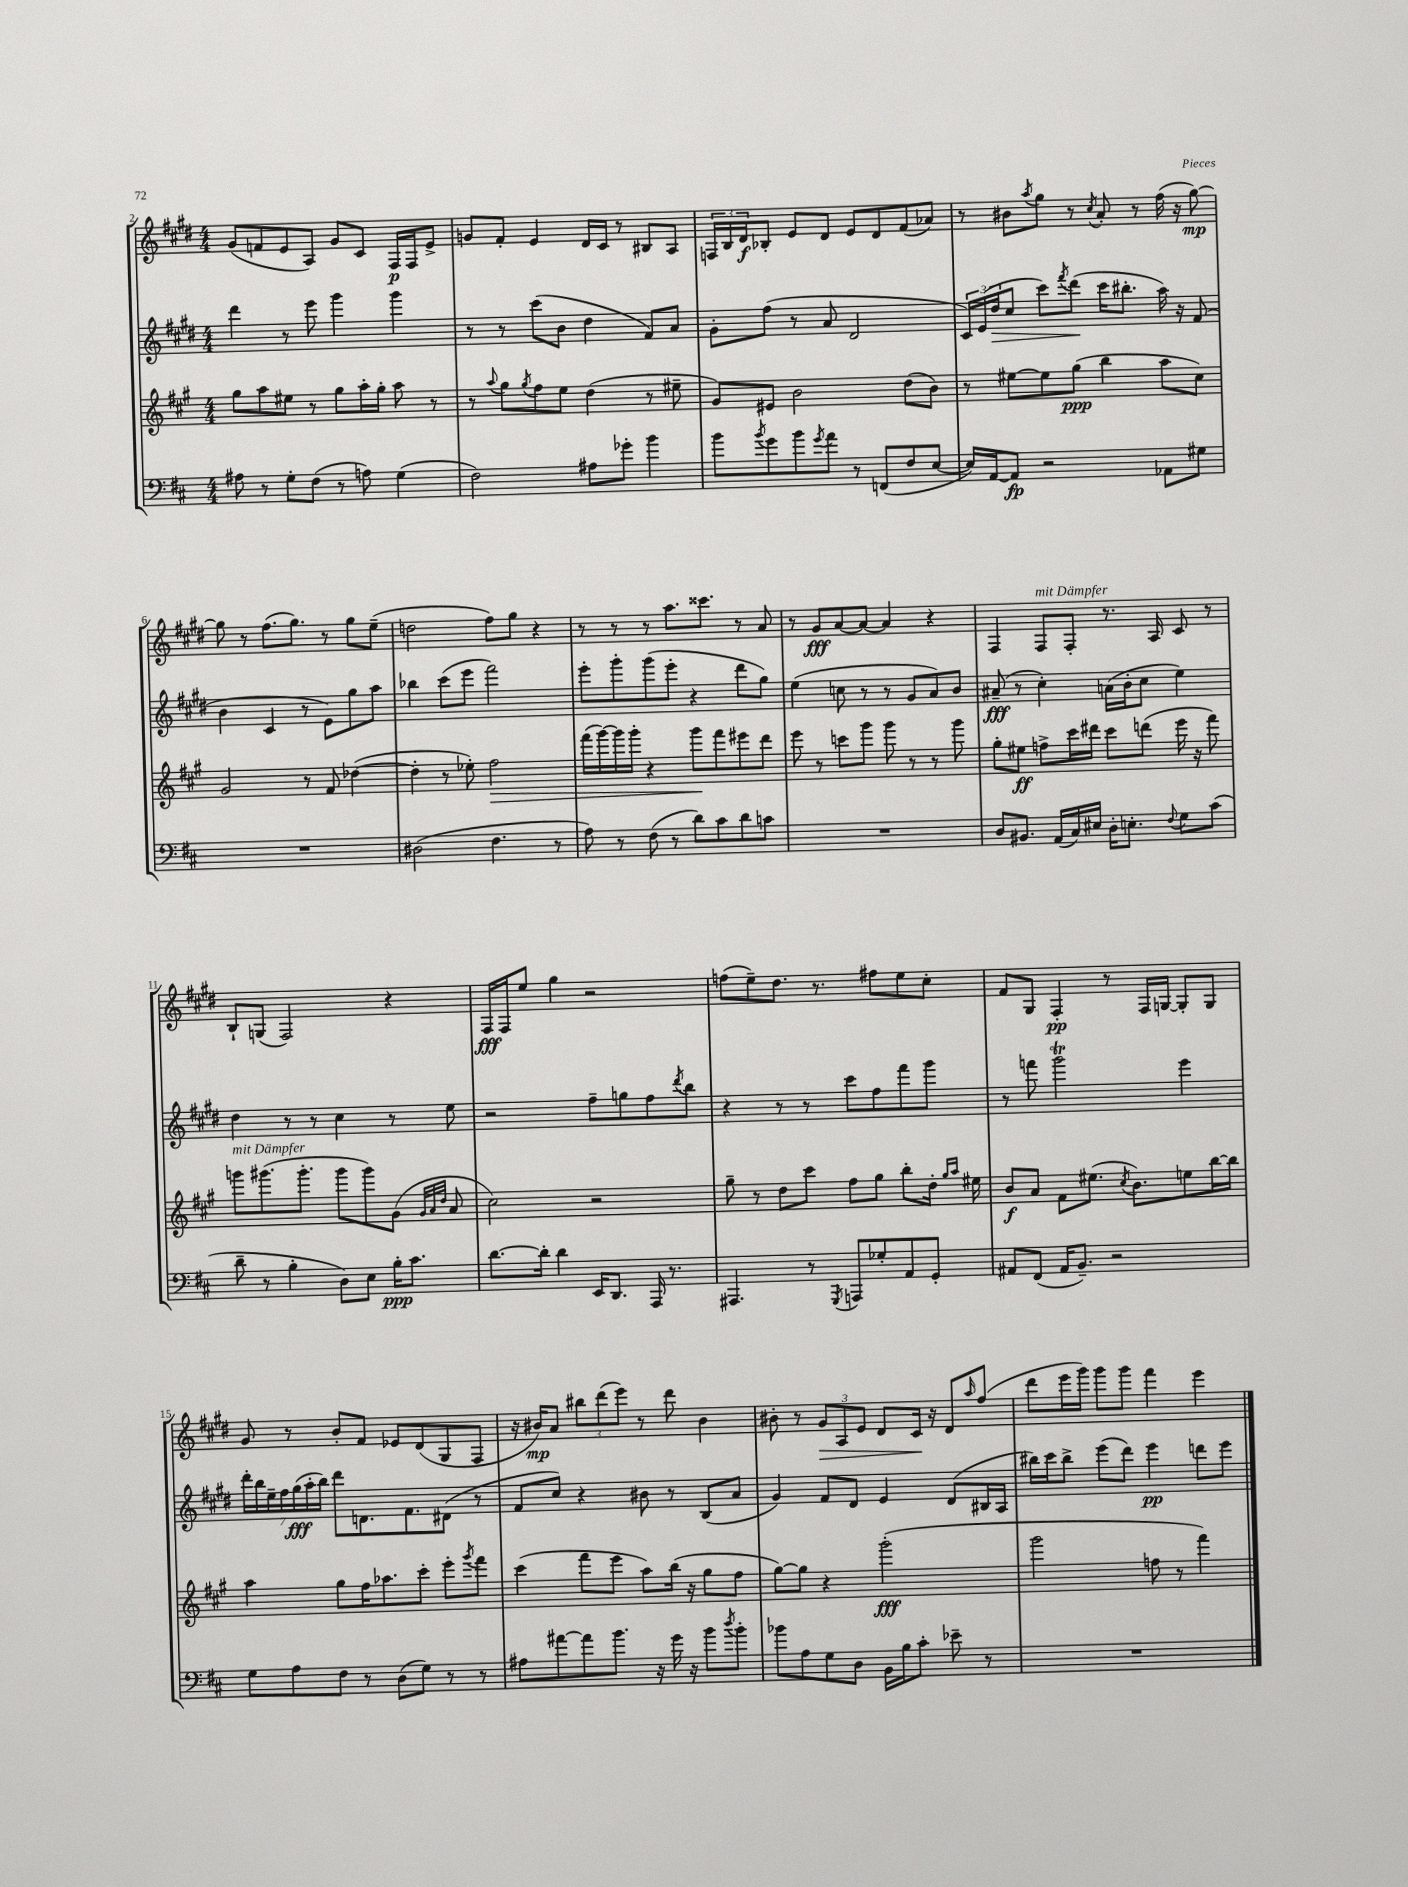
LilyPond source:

<<
\new StaffGroup <<
\new Staff = "s0" {
    \clef treble \key e \major \numericTimeSignature \time 4/4
    gis'8( f'8 e'8 a8) gis'8 cis'8 fis16\p fis16 e'8-> |
    g'8 fis'8-. e'4 dis'16 cis'16 r8 bis8 a8 |
    \tuplet 3/2 { f16 b16 dis'16\f } bes8-. e'8 dis'8 e'8 dis'8 fis'8( aes'8) |
    r8 bis'8 \acciaccatura { a''8 } gis''8 r8 \acciaccatura { cis''8 } a'8-. r8 fis''16( r16 gis''8~\mp) |
    gis''8 r8 fis''8.( gis''8.) r8 gis''8 e''8--( |
    d''2 fis''8) gis''8 r4 |
    r8 r8 r8 a''8. cisis'''8. r8 a'8 |
    r8 gis'8\fff a'8~ a'8~ a'4 r4 |
    fis4 fis8^\markup { \italic "mit Dämpfer" } fis8-. r8. a16 cis'8 r8 |
    b8-! g8( fis2) r4 |
    fis16\fff fis16 e''8 gis''4 r2 |
    f''8( e''8--) dis''8. r8. fis''8 e''8 cis''8-. |
    fis'8 gis8 fis4-.\pp r8 fis16 g16~ g8-. g8 |
    gis'8 r8 b'8-. fis'8 ees'8 dis'8( gis8 fis8 |
    r16 bis'16\mp) a'8 \tuplet 3/2 { bis''8 dis'''8( e'''8) } r8 dis'''8 bis'4 |
    bis'8-. r8 \tuplet 3/2 { gis'8\> a8 e'8 } dis'8 cis'16\! r16 dis'8 \grace { a''16 } fis''8( |
    dis'''8 e'''16 gis'''16) gis'''8 gis'''8 fis'''4 e'''4 \bar "|." |
}
\new Staff = "s1" {
    \clef treble \key e \major \numericTimeSignature \time 4/4
    dis'''4 r8 e'''8 gis'''4 gis'''4 |
    r8 r8 cis'''8( b'8 dis''4 fis'8) a'8 |
    gis'8-. fis''8( r8 a'8 dis'2 |
    \tuplet 3/2 { cis'16) e'16( dis''16\> } cis''8 cis'''8) \acciaccatura { fis'''8 } dis'''8\!( cis'''16 bis''8.-. a''16) r16 fis'8( |
    b'4 cis'4 r8 e'8) gis''8 a''8 |
    bes''4 cis'''8( e'''8 fis'''2) |
    e'''8-. gis'''8-. gis'''8( e'''8-. r4 dis'''8 gis''8) |
    e''4( c''8 r8 r8 gis'8 a'8) b'8 |
    ais'8--\fff( r8 cis''4-.) a'16( b'16-. cis''8 e''4) |
    dis''4 r8 r8 cis''4 r8 e''8 |
    r2 fis''8-- g''8 fis''8 \acciaccatura { dis'''8 } b''8 |
    r4 r8 r8 cis'''8 fis''8 fis'''8 gis'''8 |
    r8 f'''8 gis'''2\trill e'''4 |
    \tuplet 7/4 { dis'''16-. b''16 e''16-- fis''16 gis''16\fff( a''16-. b''16) } dis'''8 d'8. fis'8. dis'8( r8 |
    fis'8 cis''8) r4 bis'8 r8 b8( a'8 |
    gis'4) fis'8 dis'8 e'4 dis'8( bis16 a16 |
    bis''16) cis'''16 bis''8-> e'''8( dis'''8) e'''4\pp d'''8 e'''8 \bar "|." |
}
\new Staff = "s2" {
    \clef treble \key a \major \numericTimeSignature \time 4/4
    gis''8 a''8 eis''8 r8 gis''8 a''16-. gis''16-. a''8 r8 |
    r8 \appoggiatura { a''8 } gis''8 \acciaccatura { gis''8 } fis''8 e''8 d''4( r8 eis''8-- |
    gis'8) eis'8 b'2 d''8( b'8) |
    r8 eis''8~ eis''8 gis''8\ppp( b''4 a''8 cis''8) |
    gis'2 r8 fis'8 des''4~( |
    des''4-. r8 ees''8-.) fis''2\> |
    fis'''16( gis'''16~) gis'''16 gis'''16-. r4 gis'''8\! fis'''8 eis'''8 d'''8 |
    e'''8 r8 c'''8 gis'''8 gis'''8 r8 r8 gis'''8 |
    gis''8-. eis''8\ff f''8-> cis'''16 dis'''16 cis'''8 d'''8( e'''16 r16 fis'''8) |
    g'''8^\markup { \italic "mit Dämpfer" } gis'''8.( gis'''8.-. gis'''8 gis'''8) gis'8( \grace { gis'32 a'32 d''32 } a'8 |
    cis''2) r2 |
    gis''8-- r8 d''8 cis'''8 fis''8 gis''8 b''8-. d''16-. \grace { gis''16 a''16 } eis''16 |
    b'8\f a'8 fis'8 eis''8.( \acciaccatura { cis''8 } b'8.) e''8 b''16~ b''16 |
    a''4 gis''8 fis''16 aes''8. cis'''8-. e'''8-. \acciaccatura { gis'''8 } fis'''8 |
    cis'''4( fis'''8 e'''8 a''8) b''16( r16 gis''8 fis''8 |
    gis''8~) gis''8 r4 gis'''2-.\fff( |
    gis'''2 f''8 r8 fis'''4) \bar "|." |
}
\new Staff = "s3" {
    \clef bass \key d \major \numericTimeSignature \time 4/4
    ais8 r8 g8-. fis8( r8 a8) g4( |
    fis2) ais8 ges'8-. b'4 |
    b'8 \acciaccatura { b'8 } g'8 b'8 \acciaccatura { g'8 } a'8 r8 f,8( fis8 e8~ |
    e16) a,16~ a,8\fp r2 aes,8 gis8 |
    R1 |
    dis2( fis4. r8 |
    a8) r8 fis8( r8 d'8) cis'8 d'8 c'8 |
    R1 |
    d8 bis,8. a,16( cis16) eis16 d16-. e8.-. \appoggiatura { fis8 } g8 cis'8( |
    d'8-- r8 b4-. d8) e8 b16-.\ppp cis'8. |
    d'8.~ d'16-. d'4 e,16 d,8. a,,16 r8. |
    ais,,4. r8 \acciaccatura { g,,8 } a,,8 ges8-. a,8 g,8-. |
    ais,8 fis,8( ais,16 b,8.--) r2 |
    g8 a8 fis8 r8 d8( g8) r8 r8 |
    ais8 ais'8~ ais'8 b'8. r16 g'16 r16 b'8 \acciaccatura { d''8 } b'8-. |
    bes'8 a8 g8 d8 b,16 b16 cis'8-. ees'8-- r8 |
    R1 \bar "|." |
}
>>
>>
\layout { \context { \Score currentBarNumber = #2 } }
